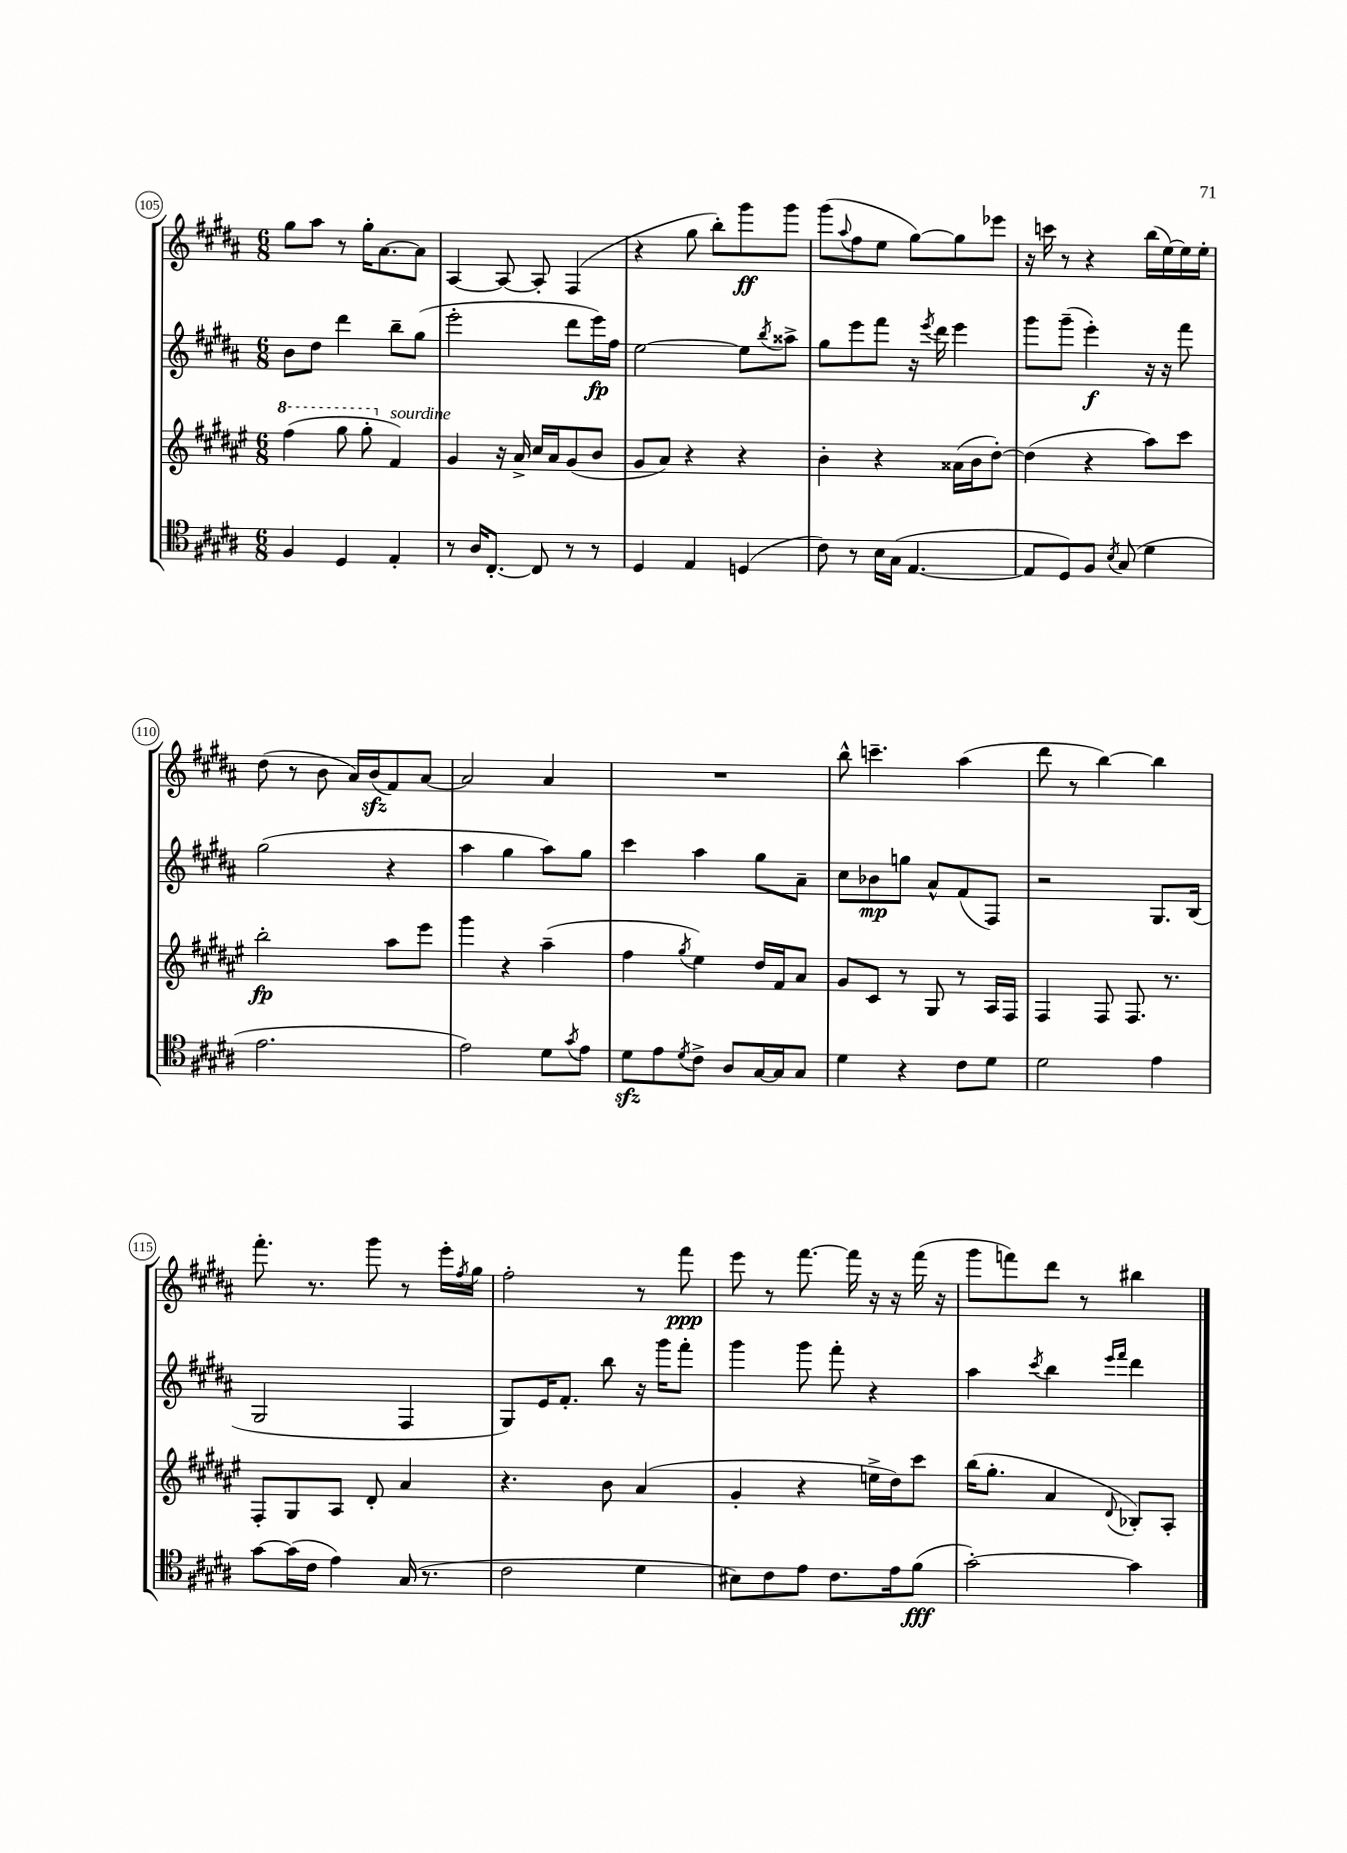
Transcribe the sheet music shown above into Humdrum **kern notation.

**kern	**kern	**kern	**kern
*staff4	*staff3	*staff2	*staff1
*clefC4	*clefG2	*clefG2	*clefG2
*k[f#c#g#d#a#]	*k[f#c#g#d#a#e#]	*k[f#c#g#d#a#]	*k[f#c#g#d#a#]
*M6/8	*M6/8	*M6/8	*M6/8
4F#/	(4fff#\	8b\L	8gg#\L
.	.	8dd#\J	8aa#\J
4D#/	8ggg#\	4ddd#\	8r
.	8ggg#'\	.	16gg#'\LK
.	.	.	[8.a#\
4E'/	4f#/)	8bb~\L	.
.	.	(8gg#\J	8a#\]J
=	=	=	=
8r	4g#/	2eee'\	[4A#/
16A#/LK	.	.	.
[8.C#'/J	.	.	.
.	16r	.	8A#/_
.	16a#^/	.	.
8C#/]	16cc#/LL	.	8A#'/]
.	16a#/J	.	.
8r	(8g#/	8ddd#\L	(4F#/
8r	8b/J	16eee\L)	.
.	.	16ff#\JJ	.
=	=	=	=
4D#/	8g#/L	[2ee\	4r
.	8a#/J)	.	.
4E/	4r	.	8gg#\
.	.	.	8bb'\L)
(4D/	4r	8ee\]L	8ggg#\
.	.	8qbb/	.
.	.	8aa##^\J	8ggg#\J
=	=	=	=
8c#\)	4b'\	8gg#\L	(8ggg#\L
.	.	.	8qqaa#/
8r	.	8eee\	8ff#\
16B\LL	4r	8fff#\J	8ee\J
(16G#\JJ	.	.	.
[4.E/	.	16r	[8gg#\L)
.	.	8qeee/	.
.	.	16ddd#\	.
.	(16a##\LL	4eee\	8gg#\]
.	16b\J	.	.
.	[8dd#'\J)	.	8eee-\J
=	=	=	=
8E/]L	(4dd#\]	8ggg#\L	16r
.	.	.	16ccc\
8D#/)	.	(8ggg#~\J	8r
8F#/J	4r	4eee'\)	4r
8qB/	.	.	.
(8G#/	.	.	.
4d#\	8aa#\L)	16r	(16bb\LL
.	.	16r	[16ee\)
.	8ccc#\J	8fff#\	16ee\]
.	.	.	16ee'\JJ
=	=	=	=
2.e\	2bb'\	(2gg#\	(8dd#\
.	.	.	8r
.	.	.	8b\
.	.	.	16a#/LL)
.	.	.	(16b/J
.	8aa#\L	4r	8f#/)
.	8eee#\J	.	[8a#/J
=	=	=	=
2e\)	4ggg#\	4aa#\	2a#/]
.	4r	4gg#\	.
8d#\L	(4aa#~\	8aa#\L)	4a#/
8qg#/	.	.	.
8e\J	.	8gg#\J	.
=	=	=	=
8d#\L	4ff#\	4ccc#\	2.r
8e\	.	.	.
8qd#/	8qgg#/	.	.
8c#^\J	4ee#\)	4aa#\	.
8A#/L	.	.	.
[16G#/L	16dd#/LL	8gg#\L	.
16G#/]J	16f#/J	.	.
8G#/J	8a#/J	8a#~\J	.
=	=	=	=
4d#\	8g#/L	8cc#\L	8bb^^\
.	8c#/J	8b-\	4.ccc~\
4r	8r	8gg\J	.
.	8G#/	8a#^^/L	.
8c#\L	8r	(8f#/	(4aa#\
8d#\J	16A#/LL	8F#/J)	.
.	16F#/JJ	.	.
=	=	=	=
2d#\	4F#/	2r	8ddd#\
.	.	.	8r
.	8F#/	.	[4bb\)
.	8.F#/	.	.
4e\	.	8.G#/L	4bb\]
.	8.r	.	.
.	.	(16B/Jk	.
=	=	=	=
[8g#\L	8F#'/L	2G#/	8.fff#'\
(16g#\]L	8G#/	.	.
16c#\JJ	.	.	8.r
4e\)	8A#/J	.	.
.	8d#'/	.	8ggg#\
(16G#/	4a#/	4F#/	8r
8.r	.	.	.
.	.	.	16eee'\LL
.	.	.	8qff#/
.	.	.	16gg#\JJ
=	=	=	=
2c#\	4.r	8G#/L)	2ff#'\
.	.	16e/K	.
.	.	8.f#'/J	.
.	8b\	8bb\	.
4d#\	(4a#/	16r	8r
.	.	16ggg#\LK	.
.	.	8fff#'\J	8fff#\
=	=	=	=
8B#\L)	4g#'/	4ggg#\	8eee\
8c#\	.	.	8r
8e\J	4r	8ggg#\	[8.fff#\
8.c#\L	.	8fff#'\	.
.	.	.	16fff#\]
.	16ee^\LL	4r	16r
16e\k	16dd#\J)	.	16r
(8f#\J	8ccc#\J	.	(16fff#\
.	.	.	16r
=	=	=	=
[2g#'\)	(16bb\LK	4aa#\	8ggg#\L
.	8.gg#'\J	.	.
.	.	.	8fff\)
.	.	8qccc#/	.
.	4a#/	4bb\	8ddd#\J
.	.	.	8r
.	.	16qqeee/LL	.
.	8qqd#/	16qqfff#/JJ	.
4g#\]	8B-'/L)	4ddd#\	4bb#\
.	8A#'/J	.	.
==	==	==	==
*-	*-	*-	*-
